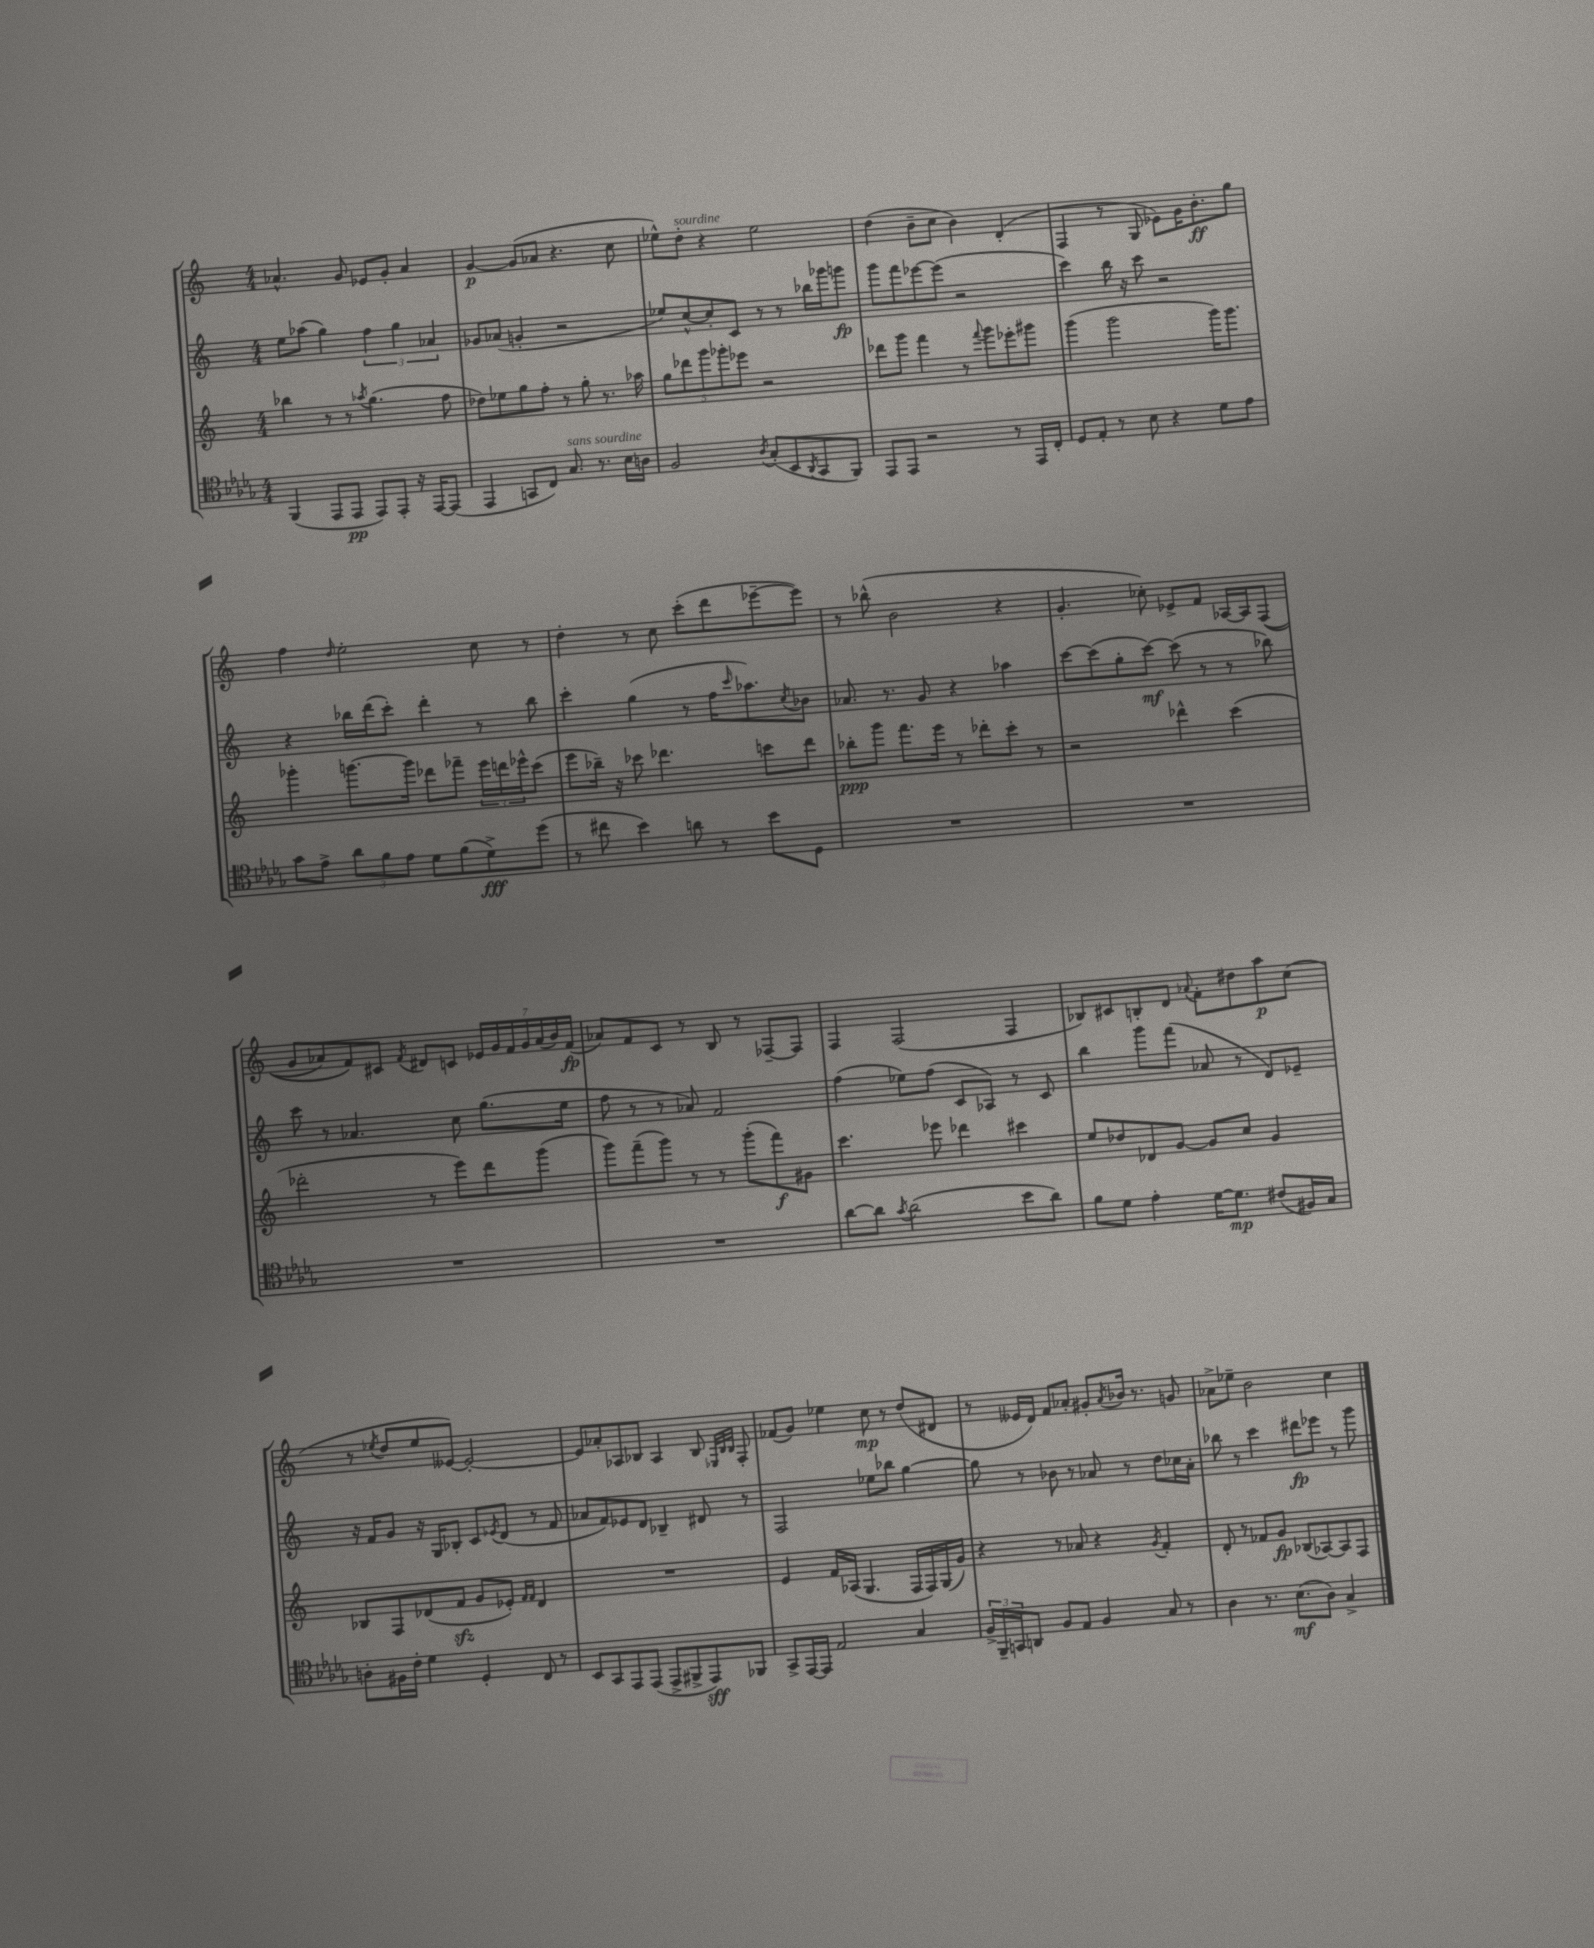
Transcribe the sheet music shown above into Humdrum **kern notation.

**kern	**dynam	**kern	**dynam	**kern	**dynam	**kern	**dynam
*part4	*part4	*part3	*part3	*part2	*part2	*part1	*part1
*staff4	*staff4	*staff3	*staff3	*staff2	*staff2	*staff1	*staff1
*clefC4	*	*clefG2	*	*clefG2	*	*clefG2	*
*k[b-e-a-d-g-]	*	*k[]	*	*k[]	*	*k[]	*
*M4/4	*	*M4/4	*	*M4/4	*	*M4/4	*
=85	=85	=85	=85	=85	=85	=85	=85
(4FF/	.	4bb-X\	.	8ee\L	.	4.a-X^^/	.
.	.	.	.	(8aa-X\J	.	.	.
8EE-/L	.	8r	.	4gg\)	.	.	.
8EE-/J	pp	8r	.	.	.	8g/	.
.	.	8qaa-X/	.	.	.	.	.
8EE-/L)	.	(4.gg\	.	6ff\	.	8e-X/L	.
8EE-'/J	.	.	.	.	.	8g'/J	.
.	.	.	.	6gg\	.	.	.
16r	.	.	.	.	.	4a-/	.
[16EE-/KL	.	.	.	.	.	.	.
.	.	.	.	6a-X/	.	.	.
(8EE-/J]	.	8ff\	.	.	.	.	.
=86	=86	=86	=86	=86	=86	=86	=86
4EE-/	.	8dd-X\L)	.	8g-X/L	.	[4g/	p
.	.	8ee-X\	.	(8a-X/J	.	.	.
8GGn/L	.	8gg\	.	4gn'/	.	(8g/L]	.
8C/J)	.	8ff'\J	.	.	.	8a-X/J	.
!LO:TX:a:i:t=sans sourdine	!	!	!	!	!	!	!
8.G-/	.	8r	.	2r	.	4.r	.
.	.	8gg'\	.	.	.	.	.
8.r	.	.	.	.	.	.	.
.	.	8.r	.	.	.	.	.
16B-\LL	.	.	.	.	.	8cc\	.
16An\JJ	.	16aa-X\	.	.	.	.	.
=87	=87	=87	=87	=87	=87	=87	=87
2F/	.	10gg\L	.	8ee-X/L)	.	8ee-X^^\L)	.
.	.	10ddd-X\	.	.	.	.	.
!	!	!	!	!	!	!LO:TX:a:i:t=sourdine	!
.	.	.	.	[8cc^^/	.	8dd'\J	.
.	.	10ggg\	.	.	.	.	.
.	.	.	.	8cc'/]	.	4r	.
.	.	10ggg-X'\	.	.	.	.	.
.	.	.	.	8c/J	.	.	.
.	.	10eee-X\J	.	.	.	.	.
8qA-/	.	.	.	.	.	.	.
(8G-'/L	.	2r	.	8r	.	2ee-\	.
8BB-/	.	.	.	8r	.	.	.
8qAA-/	.	.	.	.	.	.	.
8GG-/	.	.	.	16bb-X\LL	.	.	.
.	.	.	.	16ggg-X\J	.	.	.
8FF/J)	.	.	.	8gggn\J	fp	.	.
=88	=88	=88	=88	=88	=88	=88	=88
8EE-/L	.	8ddd-X\L	.	8ggg\L	.	(4dd\	.
8EE-/J	.	8ggg\J	.	8fff\	.	.	.
2r	.	4fff\	.	[8eee-X\	.	8b~\L	.
.	.	.	.	(8eee-\J]	.	8cc\J	.
.	.	8r	.	2r	.	4b\)	.
.	.	8qqfff/	.	.	.	.	.
.	.	8ggg\L	.	.	.	.	.
8r	.	8eee-X'\	.	.	.	(4d'/	.
16EE-/LL	.	8ggg#X\J	.	.	.	.	.
16C'/JJ	.	.	.	.	.	.	.
=89	=89	=89	=89	=89	=89	=89	=89
8D-/L	.	(4ggg\	.	4ccc\)	.	4F/	.
8E-'/J	.	.	.	.	.	.	.
8r	.	2ggg\	.	16bb\	.	8r	.
.	.	.	.	16r	.	.	.
8B-\	.	.	.	8ccc\	.	8G/	.
4r	.	.	.	2r	.	8e-X\L)	.
.	.	.	.	.	.	16g\K	.
.	.	.	.	.	.	8.b'\	ff
8d-\L	.	16ggg\KL)	.	.	.	.	.
.	.	8.ggg\J	.	.	.	.	.
8e-\J	.	.	.	.	.	8gg\J	.
!!LO:LB:g=z
=90	=90	=90	=90	=90	=90	=90	=90
8g-\L	.	4ggg-X'\	.	4r	.	4ff\	.
8e-^\J	.	.	.	.	.	.	.
.	.	.	.	.	.	16qqdd/	.
12a-\L	.	[8.gggn\L	.	16bb-X\LL	.	2ee'\	.
.	.	.	.	(16ddd\J	.	.	.
12f\	.	.	.	.	.	.	.
.	.	.	.	8ccc'\J)	.	.	.
12e-\J	.	.	.	.	.	.	.
.	.	16ggg\Jk]	.	.	.	.	.
8d-\L	.	8ddd-X\L	.	4ddd'\	.	.	.
(8f\	.	8fff-X~\J	.	.	.	.	.
8d-^\)	fff	24eee\LL	.	8r	.	8cc\	.
.	.	24dddn\	.	.	.	.	.
.	.	24eee-X^^\J	.	.	.	.	.
(8dd-\J	.	(8ccc\J	.	8bb-\	.	8r	.
=91	=91	=91	=91	=91	=91	=91	=91
8r	.	8eee\L	.	4ccc'\	.	4dd'\	.
8cc#X\	.	16bb-X~\Jk)	.	.	.	.	.
.	.	16r	.	.	.	.	.
4b-\)	.	8ccc-X\	.	(4gg\	.	8r	.
.	.	4.ddd-X\	.	.	.	8cc\	.
8an\	.	.	.	8r	.	(8ccc'\L	.
8r	.	.	.	16ff\KL	.	8ddd\	.
.	.	.	.	16qqccc/	.	.	.
.	.	.	.	8.aa-X\)	.	.	.
8b-\L	.	8cccn\L	.	.	.	[8eee-X~\	.
.	.	.	.	8qcc/	.	.	.
8D-\J	.	8ddd-\J	.	8b-X\J	.	8eee-\J])	.
=92	=92	=92	=92	=92	=92	=92	=92
1r	.	8bb-X'\L	ppp	8.a-X/	.	8r	.
.	.	8ggg\J	.	.	.	(8bb-X^^\	.
.	.	.	.	8.r	.	.	.
.	.	8.fff\L	.	.	.	2b\	.
.	.	.	.	8g/	.	.	.
.	.	16eee\Jk	.	.	.	.	.
.	.	8r	.	4r	.	.	.
.	.	8ddd-X'\L	.	.	.	.	.
.	.	8ccc'\J	.	4aa-X\	.	4r	.
.	.	8r	.	.	.	.	.
=93	=93	=93	=93	=93	=93	=93	=93
1r	.	2r	.	[8ccc\L	.	4.g'/	.
.	.	.	.	(8ccc\]	.	.	.
.	.	.	.	8gg'\	.	.	.
.	.	.	.	[8ccc\J)	mf	8cc-X'\)	.
.	.	4ddd-X^^\	.	(8ccc\]	.	8e-X^/L	.
.	.	.	.	8r	.	8f/J	.
.	.	(4ccc\	.	8r	.	[16A-X/LL	.
.	.	.	.	.	.	16A-/J]	.
.	.	.	.	8bb-X\)	.	((8F/J	.
!!LO:LB:g=z
=94	=94	=94	=94	=94	=94	=94	=94
1r	.	2ddd-X'\	.	8ccc\	.	8g/L	.
.	.	.	.	8r	.	8a-X/)	.
.	.	.	.	4.a-X/	.	8f/)	.
.	.	.	.	.	.	8c#X/J	.
.	.	.	.	.	.	8qf/	.
.	.	8r	.	.	.	8d#X/L	.
.	.	8eee\L)	.	8cc\	.	8cn/J	.
.	.	8ddd-\	.	(8.gg\L	.	28e-X/LL	.
.	.	.	.	.	.	28g/	.
.	.	.	.	.	.	28f/	.
.	.	.	.	.	.	28g/	.
.	.	(8ggg\J	.	.	.	.	.
.	.	.	.	.	.	(28a-/	.
.	.	.	.	.	.	28b/)	.
.	.	.	.	16ee\Jk	.	.	.
.	.	.	.	.	.	(28f/JJ	fp
=95	=95	=95	=95	=95	=95	=95	=95
1r	.	8ggg\L)	.	8ff\	.	8a-X/L)	.
.	.	(8fff~\	.	8r	.	8f/	.
.	.	8ggg\J)	.	8r	.	8c/J	.
.	.	8r	.	8a-X/)	.	8r	.
.	.	8r	.	2f/	.	8B/	.
.	.	(8ggg'\L	.	.	.	8r	.
.	.	8fff\)	f	.	.	[8F-X~/L	.
.	.	8g#X\J	.	.	.	8F-/J]	.
=96	=96	=96	=96	=96	=96	=96	=96
[8a-\L	.	4.ccc\	.	(4ff\	.	4F/	.
8a-\J]	.	.	.	.	.	.	.
8qg-/	.	.	.	.	.	.	.
(2a-\	.	.	.	8ee-X\L)	.	(2F/	.
.	.	8eee-X\	.	(8ff\J	.	.	.
.	.	4ddd-X\	.	8c/L	.	.	.
.	.	.	.	8A-X/J)	.	.	.
8b-\L	.	4ccc#X\	.	8r	.	4F/	.
8a-\J)	.	.	.	8c/	.	.	.
=97	=97	=97	=97	=97	=97	=97	=97
8f\L	.	8ee/L	.	4bb\	.	8B-X/L)	.
8d-\J	.	8dd-X/	.	.	.	8c#X/	.
4e-'\	.	8d-X/	.	8ggg\L	.	8Bn'/	.
.	.	[8g/J	.	(8fff\J	.	8d/J	.
.	.	.	.	.	.	8qqa-X/	.
[16d-\KL	.	8g/L]	.	8a-X/	.	8f'\L	.
8.d-\J]	mp	.	.	.	.	.	.
.	.	8cc/J	.	8r	.	8dd#X\	.
(8c#X/L	.	4g/	.	8d/L)	.	8aa\	p
16F#X/L)	.	.	.	8e-X~/J	.	(8cc\J	.
16G-/JJ	.	.	.	.	.	.	.
!!LO:LB:g=z
=98	=98	=98	=98	=98	=98	=98	=98
8An'\L	.	8B-X/L	.	16r	.	8r	.
.	.	.	.	16f/KL	.	.	.
.	.	.	.	.	.	8qee-X/	.
16F#X\L	.	8F/	.	8g/J	.	8dd/L	.
16c'\JJ	.	.	.	.	.	.	.
4d-\	.	(8d-X/	.	16r	.	8ee-/	.
.	.	.	.	16G/KL	.	.	.
.	.	8fzz/J	.	8B-X'/J	.	[8e--X/J)	.
4D-'/	.	8g/L	.	8c/L	.	2e--'/_	.
.	.	.	.	8qe-X/	.	.	.
.	.	8e-X'/J)	.	(8d/J	.	.	.
.	.	16qqf/LL	.	.	.	.	.
.	.	16qqf/JJ	.	.	.	.	.
8C/	.	4d-/	.	8r	.	.	.
8r	.	.	.	8f/	.	.	.
=99	=99	=99	=99	=99	=99	=99	=99
8BB-/L	.	1r	.	8a-X/L	.	8e--/L]	.
8GG-/	.	.	.	8f/)	.	8a-X'/	.
8EE-/	.	.	.	8e-X/	.	8A-X/	.
(8EE-/J	.	.	.	8d/J	.	8B-X/J	.
8EE-^/L	.	.	.	4B-X~/	.	4A-/	.
8FF#X^/	.	.	.	.	.	.	.
8EE-/)	sff	.	.	8d#X/	.	8B-/	.
.	.	.	.	.	.	32qqE-X/LLL	.
.	.	.	.	.	.	32qqB-/	.
.	.	.	.	.	.	32qqB-/JJJ	.
8FF-X/J	.	.	.	8r	.	8F'/	.
=100	=100	=100	=100	=100	=100	=100	=100
8GG-^/L	.	4e/	.	2F/	.	(8f-X/L	.
[16EE-/L	.	.	.	.	.	8g/J)	.
16EE-/JJ]	.	.	.	.	.	.	.
2E-/	.	16f/LL	.	.	.	4ee-X\	.
.	.	(16A-X/JJ	.	.	.	.	.
.	.	4.G/	.	.	.	.	.
.	.	.	.	8ee-X\L	.	8cc\	mp
.	.	.	.	8bb-X\J	.	8r	.
4G-/	.	16F/LL	.	[4gg\	.	(8dd/L	.
.	.	16F/)	.	.	.	.	.
.	.	(16G/	.	.	.	8d#X/J	.
.	.	16g/JJ)	.	.	.	.	.
=101	=101	=101	=101	=101	=101	=101	=101
24F^/LL	.	4r	.	8gg\]	.	8r	.
24FF~/	.	.	.	.	.	.	.
24GGn/J	.	.	.	.	.	.	.
8AAn/J	.	.	.	8r	.	16e--X/LL	.
.	.	.	.	.	.	16d/JJ)	.
8F/L	.	8r	.	8b-X\	.	8f/L	.
8E-/J	.	8a-X/	.	8r	.	8a-X'/J	.
4F/	.	4r	.	8a-X/	.	8g#X'/L	.
.	.	.	.	.	.	8qa-/	.
.	.	.	.	8r	.	16b-X/Jk	.
.	.	.	.	.	.	8.r	.
.	.	8qg/	.	.	.	.	.
8G-/	.	4f'/	.	8dd\L	.	.	.
8r	.	.	.	16cc-X\L	.	8gn/	.
.	.	.	.	16a-'\JJ	.	.	.
=102	=102	=102	=102	=102	=102	=102	=102
4A-\	.	8d'/	.	8bb-X\	.	8a-X^\L	.
.	.	8r	.	8r	.	8ee-X~\J	.
8.r	.	8f-X/L	.	4ccc\	.	2b\	.
.	.	8g/J	fp	.	.	.	.
(8.B-\L	mf	.	.	.	.	.	.
.	.	(8B-X/L	.	8ddd#X\L	fp	.	.
8A-\J)	.	[8A-X/)	.	8eee-X\J	.	.	.
4G-^/	.	8A-/]	.	8r	.	4cc\	.
.	.	8F/J	.	8ggg\	.	.	.
==	==	==	==	==	==	==	==
*-	*-	*-	*-	*-	*-	*-	*-
